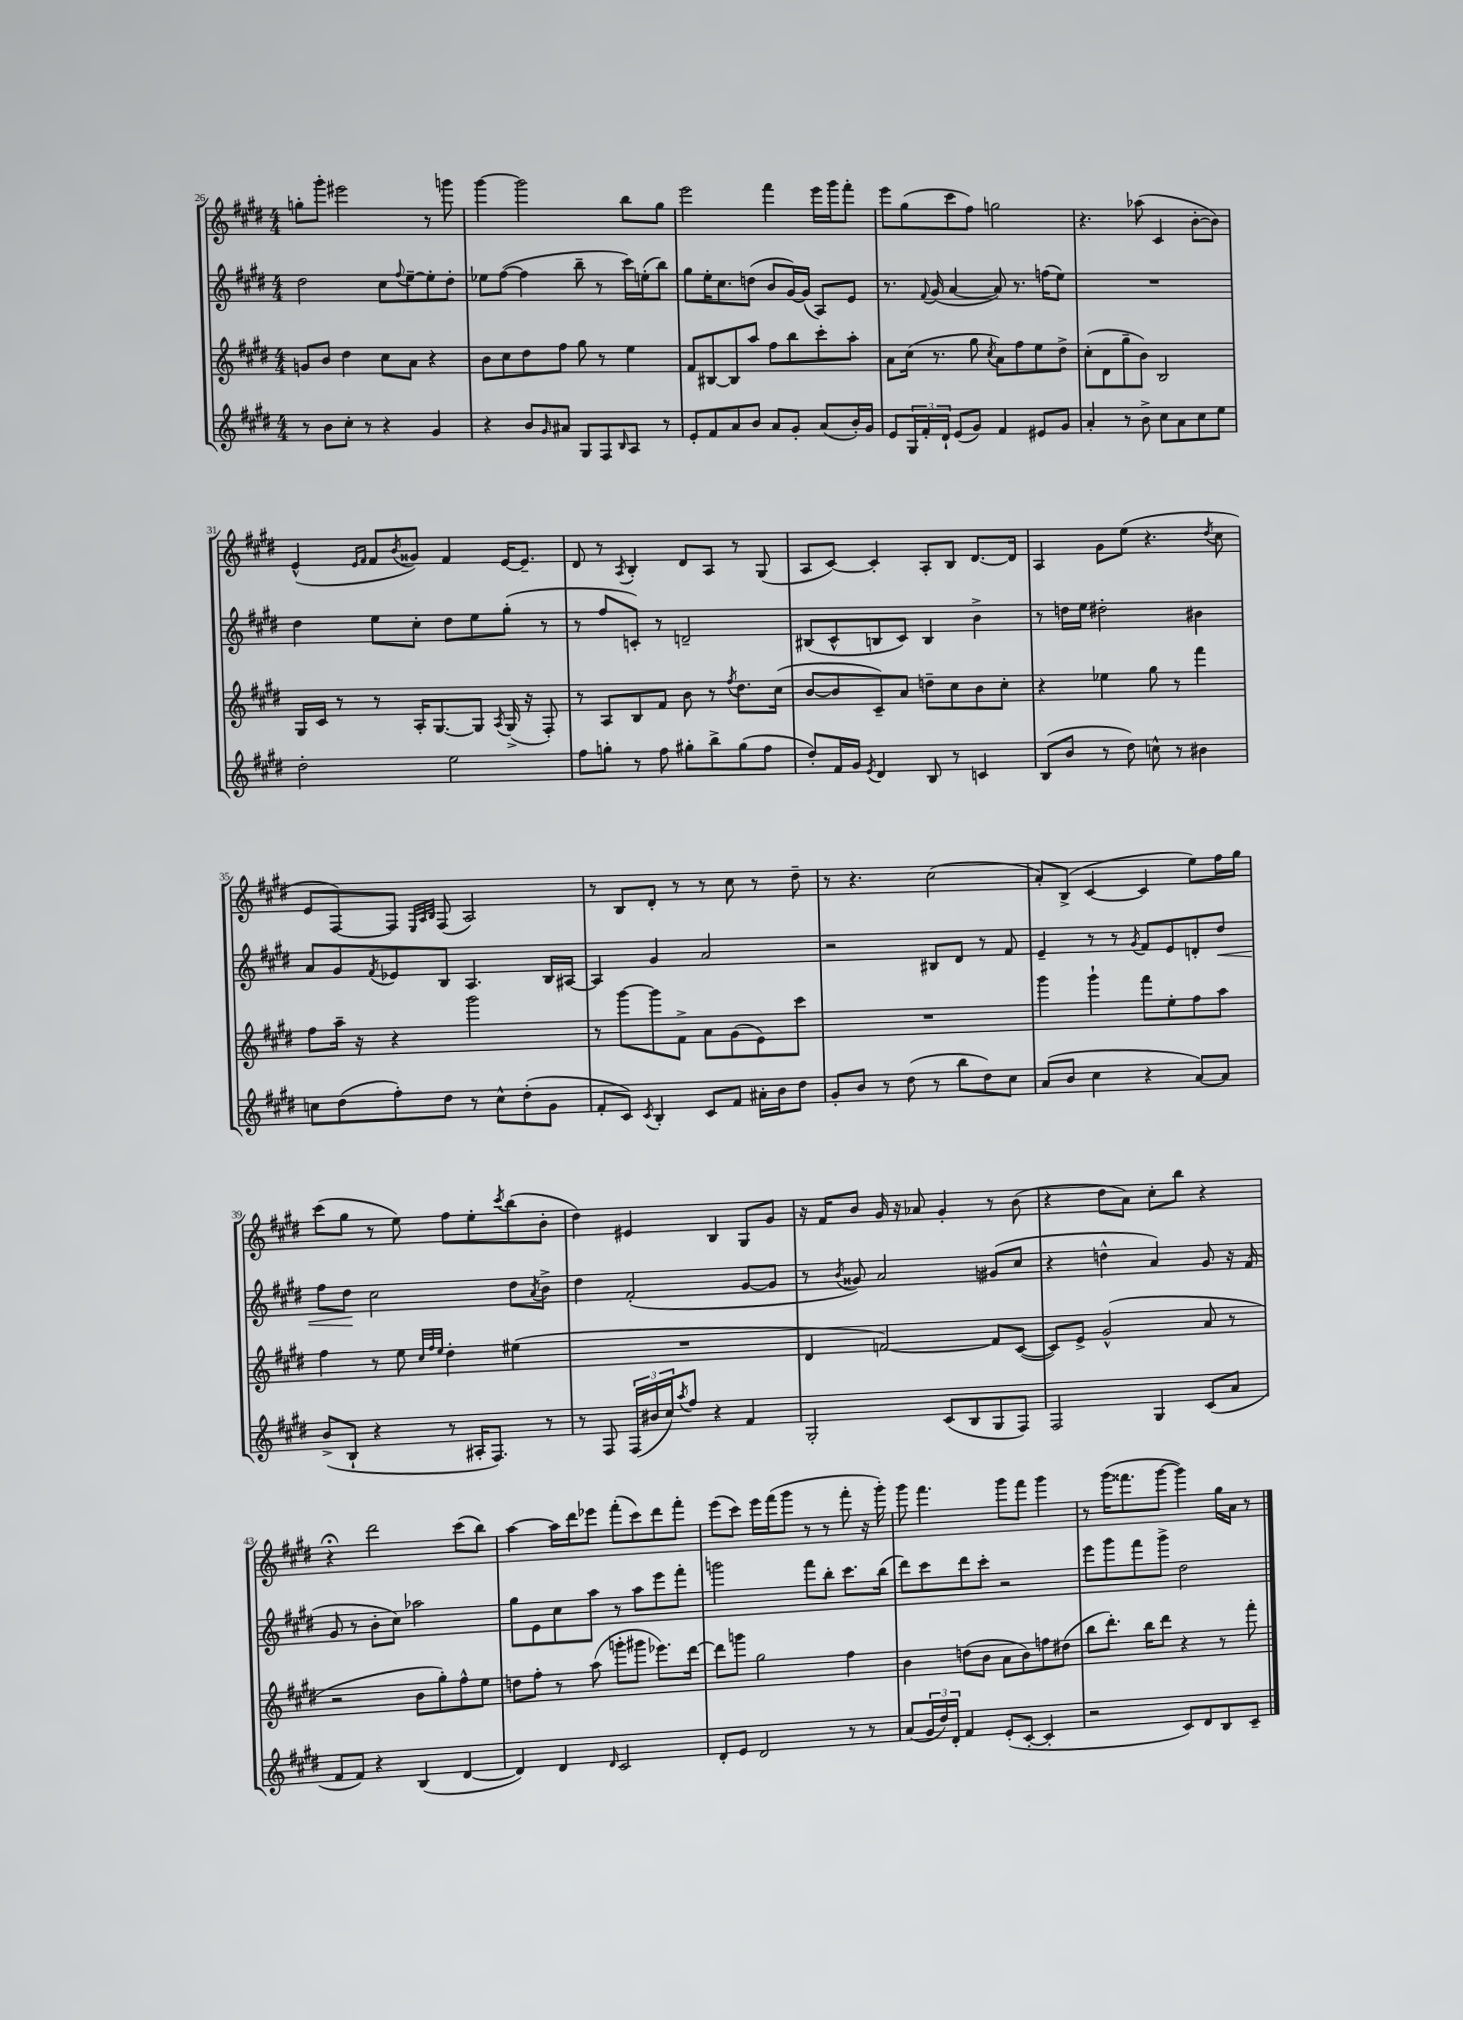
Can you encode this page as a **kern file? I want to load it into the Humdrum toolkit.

**kern	**kern	**kern	**kern
*staff4	*staff3	*staff2	*staff1
*clefG2	*clefG2	*clefG2	*clefG2
*k[f#c#g#d#]	*k[f#c#g#d#]	*k[f#c#g#d#]	*k[f#c#g#d#]
*M4/4	*M4/4	*M4/4	*M4/4
8r	8g	2dd#	8gg'
8b	8b	.	8ggg#'
8cc#'	4dd#	.	2eee#
8r	.	.	.
4r	8cc#	8cc#	.
.	.	8qqff#	.
.	8a	[8ee~	.
4g#	4r	8ee']	8r
.	.	8dd#'	8ggg
=	=	=	=
4r	8b	8ee-	[4ggg#
.	8cc#	([8ff#	.
8b	8dd#	4ff#]	2ggg#]
16qqg#	.	.	.
8a#	8ff#	.	.
8G#	8gg#	8bb~	.
8F#	8r	8r	.
16qqB	.	.	.
8A	4ee	16ccc#)	8bb
.	.	(16ee'	.
8r	.	8bb)	8gg#
=	=	=	=
8e'	8f#	8gg#	2eee
8f#	[8B#	16ee'	.
.	.	8.cc#	.
8a	8B#]	.	.
8b	8aa	(8dd	.
8a	8ff#	8b	4fff#
8g#'	8bb	[16g#)	.
.	.	(16g#]	.
(8a	8ccc#'	8A)	16eee
.	.	.	16ggg#
16b')	8aa'	8e	8fff#'
16g#	.	.	.
=	=	=	=
8e	8a	8.r	8eee
24G#	(16cc#	.	(8gg#
24f#'	.	.	.
.	.	8qqf#	.
.	8.r	(16g#	.
24d#`	.	.	.
(8e	.	[4a	8ccc#
8g#)	8gg#	.	8ff#)
.	8qcc#	.	.
4f#	8a)	8a])	2gg
.	8ff#	8.r	.
8e#	8ee	.	.
.	.	(16ff	.
8g#	8dd#^	8ee)	.
=	=	=	=
4a'	(8cc#'	1r	4.r
.	8d#	.	.
8r	8gg#~	.	.
8b^	8b)	.	(8aa-
8cc#	2B	.	4c#
8a	.	.	.
8cc#	.	.	[8b'
8ee	.	.	8b])
=	=	=	=
2dd#'	16G#	4dd#	(4e^^
.	16c#	.	.
.	8r	.	.
.	.	.	16qqe
.	.	.	16qqf#
.	8r	8ee	8f#
.	.	.	8qb
.	16A'	8cc#'	8g##)
.	[8.G#	.	.
2ee	.	8dd#	4f#
.	8G#]	8ee	.
.	8qA	.	.
.	(16G#^	(8gg#'	[16e
.	16r	.	8.e~]
.	8F#')	8r	.
=	=	=	=
8ff#	8r	8r	8d#
8gg'	8A	8ff#	8r
.	.	.	8qA
8r	8B	8c')	4B'
8ff#	8f#	8r	.
8gg#'	8b	2d~	8d#
8bb^	8r	.	8A
.	8qff#	.	.
(8gg#	8.dd#	.	8r
8ff#	.	.	(8G#
.	(16cc#	.	.
=	=	=	=
8dd#')	[8b	(8B#	8A
16f#	8b]	8c#^^	[8c#)
16g#	.	.	.
8qe	.	.	.
4d#	8c#~)	8B	4c#']
.	8a	8c#)	.
8B	8dd~	4B	8A'
8r	8cc#	.	8B
4c	8b	4b^	[8.d#
.	8cc#'	.	.
.	.	.	16d#]
=	=	=	=
(8B	4r	8r	4A
8b	.	16dd	.
.	.	16ee	.
8r	4ee-	2dd#'	8g#
8dd#)	.	.	(8ee
8cc^^	8gg#	.	4.r
8r	8r	.	.
4b#	4fff#	4b#	.
.	.	.	8qdd#
.	.	.	8cc#
=	=	=	=
8cc	8ff#	8a	8e
(8dd#	16aa~	8g#	[8F#)
.	16r	.	.
.	.	8qf#	.
8ff#')	4r	8e-	8F#]
.	.	.	32qqE
.	.	.	32qqA
.	.	.	32qqB
8dd#	.	8B	(8F#
8r	2ggg#	4.A	2A)
8cc^^	.	.	.
(8dd#'	.	.	.
8g#	.	16B	.
.	.	[16A#	.
=	=	=	=
8f#'	8r	4A#]	8r
8c#)	[8ggg#	.	8B
8qc#	.	.	.
4B'	8ggg#]	4g#	8d#'
.	8f#^	.	8r
8c#	8a	2a	8r
8f#	(8g#	.	8cc#
16a#'	8e)	.	8r
16b	.	.	.
8dd#	8ccc#	.	8dd#~
=	=	=	=
8g#'	1r	2r	8r
8b	.	.	4.r
8r	.	.	.
(8dd#	.	.	.
8r	.	8B#	(2cc#
8bb	.	8d#	.
8dd#)	.	8r	.
8cc#	.	8f#	.
=	=	=	=
(8a	4ggg#	4e~	8a')
8b	.	.	(8B^
4cc#	4ggg#`	8r	[4c#
.	.	8r	.
.	.	8qg#	.
4r	8fff#	8f#	4c#]
.	8ee'	8e	.
[8a)	8ff#	8d'	8ee)
8a]	8aa	8dd#	16ff#
.	.	.	16gg#
=	=	=	=
(8b^	4ff#	8ff#	(8ccc#
8B`	.	8dd#	8gg#
4r	8r	2cc#	8r
.	8ee	.	8ee)
.	32qqcc#	.	.
.	32qqff#	.	.
.	32qqee	.	.
8r	4dd#'	.	8ff#
16A#'	.	.	8ee'
8.F#)	.	.	.
.	.	.	8qccc#
.	(4ee#	8dd#	(8bb
.	.	8qa	.
8r	.	8b^	8b'
=	=	=	=
8r	1r	4dd#	4dd#)
8F#	.	.	.
(24F#	.	(2f#'	4e#
24b#	.	.	.
24cc#)	.	.	.
8qaa	.	.	.
8ff#	.	.	.
4r	.	.	4B
4f#	.	[8g#	8G#
.	.	8g#]	8g#
=	=	=	=
2G#'	4d#	8r	16r
.	.	.	16f#
.	.	8qb	.
.	.	8g##)	8b
.	[2f)	2a	16g#
.	.	.	16r
.	.	.	8a-
(8c#	.	.	4g#'
8B	.	.	.
8G#	8f]	(8g#	8r
8F#)	([8c#	8cc#	(8b
=	=	=	=
2F#	8c#])	4r	4r
.	8e^	.	.
.	(2g#^^	4dd^^	8dd#
.	.	.	8a)
4G#	.	4a)	8cc#'
.	.	.	8bb
(8c#	8a	8g#	4r
8a	8r	16r	.
.	.	(16f#	.
=	=	=	=
8f#	2r	8g#	4r;
8f#)	.	8r	.
4r	.	8b'	2ddd#
.	.	8cc#)	.
(4B	8b	2aa-	.
.	8gg#')	.	.
[4d#	8ff#^^	.	(8ccc#
.	8ee	.	8bb)
=	=	=	=
4d#])	8dd	8gg#	[4aa
.	8ff#'	8e	.
4d#	8r	8cc#	16aa]
.	.	.	16ddd#
.	(8aa	8aa	8eee-
16qqd#	.	.	.
2c#	8ggg'	8r	(8fff#'
.	8ggg#	8aa	8ccc#)
.	8.eee-)	8eee	8ddd#
.	.	8fff#'	8fff#'
.	[16ddd#	.	.
=	=	=	=
8d#'	8ddd#]	2ggg	(8eee
8e	8ggg	.	8ccc#)
2d#	2gg#	.	16eee
.	.	.	(16fff#
.	.	.	8ggg#
.	.	8fff#	8r
.	.	8bb'	8r
8r	4ff#	8.ccc#	8fff#'
8r	.	.	16r
.	.	(16bb	16ggg#')
=	=	=	=
(8a	4b	8ddd#)	8ggg#
24g#	.	8ccc#	4.fff#
24dd#)	.	.	.
24d#'	.	.	.
4f#	(8dd	8ddd#	.
.	8b	8ccc#'	.
(8e'	8a	2r	8ggg#
[8c#'	8b)	.	8fff#
4c#']	8ff	.	4ggg#
.	(8dd#	.	.
=	=	=	=
2r	8bb	8eee	8r
.	8.ddd#')	8ggg#	(16ggg#
.	.	.	8.fff##
.	.	8fff#	.
.	16bb	.	.
.	8ddd#	8ggg#^	[8ggg#
8c#)	4r	2dd#	4ggg#])
8d#	.	.	.
8B	8r	.	16gg#
.	.	.	16a
8c#~	8fff#'	.	8r
==	==	==	==
*-	*-	*-	*-
